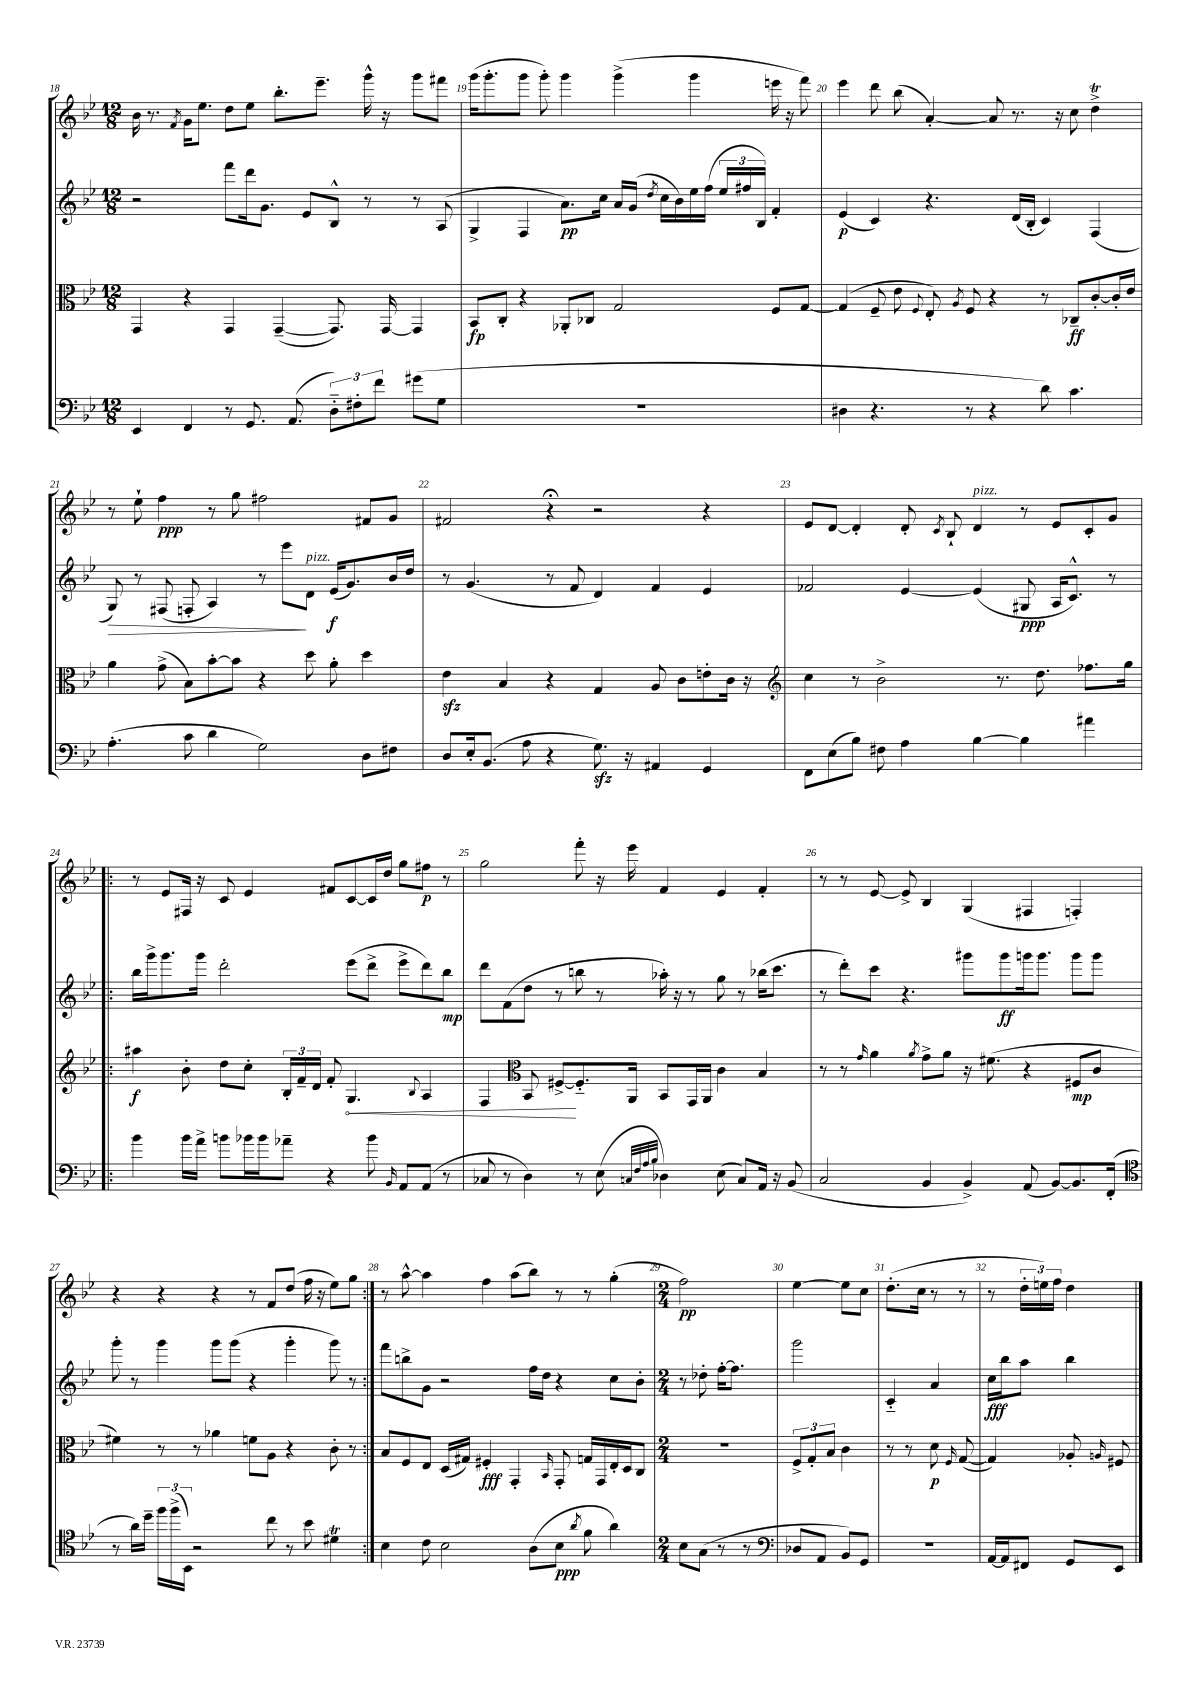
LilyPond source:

<<
\new StaffGroup <<
\new Staff = "s0" {
    \clef treble \key bes \major \numericTimeSignature \time 12/8
    \autoBeamOff bes'16 r8. \acciaccatura { f'8 } g'16[ ees''8.] d''8[ ees''8] bes''8.[-. ees'''8.]-- g'''16-^ r16 g'''8[ fis'''8] |
    g'''16[( g'''8.-. g'''8] g'''8-.) g'''4 g'''4->( g'''4 e'''16 r16 f'''8) |
    ees'''4 d'''8 bes''8( a'4~-.) a'8 r8. r16 c''8 d''4->\trill |
    r8 ees''8-! f''4\ppp r8 g''8 fis''2 fis'8[ g'8] |
    fis'2 r4\fermata r2 r4 |
    ees'8[ d'8]~ d'4-. d'8-. \acciaccatura { c'8 } bes8-! d'4^\markup { \italic "pizz." } r8 ees'8[ c'8-. g'8] |
    \repeat volta 2 { r8 ees'8[ fis16] r16 c'8 ees'4 fis'8[ c'8~ c'16 d''16] g''8[ fis''8]\p r8 |
    g''2 f'''8-. r16 ees'''16 f'4 ees'4 f'4-. |
    r8 r8 ees'8~ ees'8-> bes4 g4( fis4 f4-.) |
    r4 r4 r4 r8 f'8[ d''8]( f''16 r16 ees''8[) g''8] | }
    r8 a''8~-^ a''4 f''4 a''8[( bes''8]) r8 r8 g''4-.( |
    \numericTimeSignature \time 2/4 f''2\pp) |
    ees''4~ ees''8[ c''8] |
    d''8.[-.( c''16] r8 r8 |
    r8 \tuplet 3/2 { d''16[-. e''16) f''16] } d''4 \bar "|." |
}
\new Staff = "s1" {
    \clef treble \key bes \major \numericTimeSignature \time 12/8
    \autoBeamOff r2 f'''8[ d'''16 g'8.] ees'8[ bes8]-^ r8 r8 a8( |
    g4-> f4 a'8.[\pp) c''16] a'16[ g'16]( \acciaccatura { d''8 } c''16[ bes'16) ees''16 f''16]( \tuplet 3/2 { ees''16[ fis''16 bes16]) } f'4-. |
    ees'4\p( c'4) r4. d'16[( bes16]-. c'4) f4( |
    g8\>) r8 fis8( f8-. a4) r8 ees'''8[\! d'8]^\markup { \italic "pizz." } ees'16[\f( g'8.) bes'16 d''16] |
    r8 g'4.( r8 f'8 d'4) f'4 ees'4 |
    fes'2 ees'4~ ees'4( gis8\ppp a16[ c'8.]-^) r8 |
    \repeat volta 2 { bes''16[ g'''16-> g'''8. g'''16] d'''2-. ees'''8[( d'''8]-> ees'''8[-> d'''8) bes''8]\mp |
    d'''8[ f'8( d''8] r8 b''8 r8 aes''16-.) r16 r8 g''8 r8 bes''16[( c'''8.] |
    r8 d'''8[-.) c'''8] r4. gis'''8[ gis'''8\ff g'''16 g'''8.] g'''8[ g'''8] |
    g'''8-. r8 g'''4 g'''8[ g'''8]( r4 g'''4-. g'''8) r8 | }
    f'''8[ b''8-> g'8] r2 f''16[ d''16] r4 c''8[ bes'8]-. |
    \numericTimeSignature \time 2/4 r8 des''8-. f''16[~-. f''8.] |
    g'''2 |
    c'4-_ a'4 |
    c''16[\fff bes''16 a''8] bes''4 \bar "|." |
}
\new Staff = "s2" {
    \clef alto \key bes \major \numericTimeSignature \time 12/8
    \autoBeamOff g,4 r4 g,4 g,4~--( g,8.) g,16~ g,4 |
    bes,8[\fp c8]-. r4 aes,8[-. ces8] g2 f8[ g8]~ |
    g4( f8-- ees'8 \appoggiatura { f8 } ees8-.) \acciaccatura { a8 } f8 r4 r8 ces8[--\ff c'8~-. c'16-. ees'16] |
    a'4 g'8->( bes8[) bes'8~-. bes'8] r4 d''8 a'8-. d''4 |
    ees'4\sfz bes4 r4 g4 a8 c'8[ e'8-. c'16] r16 |
    \clef treble c''4 r8 bes'2-> r8. d''8. fes''8.[ g''16] |
    \repeat volta 2 { ais''4\f bes'8-. d''8[ c''8]-. \tuplet 3/2 { bes16[-. f'16-- d'16] } f'8-. \once \override Hairpin.circled-tip = ##t g4.\< \appoggiatura { bes8 } a4 |
    f4 \clef alto bes,8 fis8[~->\! fis8.-_ a,16] bes,8[ g,16 a,16] c'4 bes4 |
    r8 r8 \grace { g'16 } a'4 \acciaccatura { a'8 } g'8[-> a'8] r16 fis'8.( r4 fis8[\mp c'8] |
    fis'4) r8 r8 aes'4 f'8[ a8] r4 c'8-. r8 | }
    bes8[ f8 ees8] d16[( gis16]) fis4-.\fff g,4-. \grace { bes,16 } g,8-. g16[ g,16 ees16-. d16 c8] |
    \numericTimeSignature \time 2/4 R2 |
    \tuplet 3/2 { f8[-> g8-. bes8] } c'4 |
    r8 r8 d'8\p \grace { f16 } g8~( |
    g4) aes8-. \grace { a16 } fis8 \bar "|." |
}
\new Staff = "s3" {
    \clef bass \key bes \major \numericTimeSignature \time 12/8
    \autoBeamOff ees,4 f,4 r8 g,8. a,8.( \tuplet 3/2 { d8[-_) fis8-. f'8] } gis'8[( g8] |
    R1. |
    dis4 r4. r8 r4 d'8) c'4. |
    a4.-.( c'8 d'4 g2) d8[ fis8] |
    d8[ ees16-. bes,8.]( a8 r4 g8.\sfz) r16 ais,4 g,4 |
    f,8[ ees8( bes8]) fis8 a4 bes4~ bes4 ais'4 |
    \repeat volta 2 { bes'4 bes'16[ a'16]-> b'8[ bes'16 bes'16 aes'8]-- r4 bes'8 \grace { bes,16 } a,8[ a,8]( r8 |
    ces8 r8 d4) r8 ees8( \grace { c32[ f32 a32 bes32] } des4) ees8( c8[) a,16] r16 bes,8( |
    c2 bes,4 bes,4->) a,8( bes,8[~) bes,8. f,16]-.( |
    \clef tenor r8 a'16[) d''16]-- \tuplet 3/2 { f''16[ f''16->( bes,16]) } r2 c''8 r8 bes'8 dis'4\trill | }
    bes4 c'8 bes2 a8[( bes8]\ppp \acciaccatura { a'8 } f'8 a'4) |
    \numericTimeSignature \time 2/4 bes8[ g8]( r8 r8 |
    \clef bass des8[ a,8] bes,8[) g,8] |
    r2 |
    a,16[~ a,16 fis,8] g,8[ ees,8] \bar "|." |
}
>>
>>
\layout { \context { \Score currentBarNumber = #18 \override BarNumber.break-visibility = ##(#f #t #t) barNumberVisibility = #all-bar-numbers-visible } }
